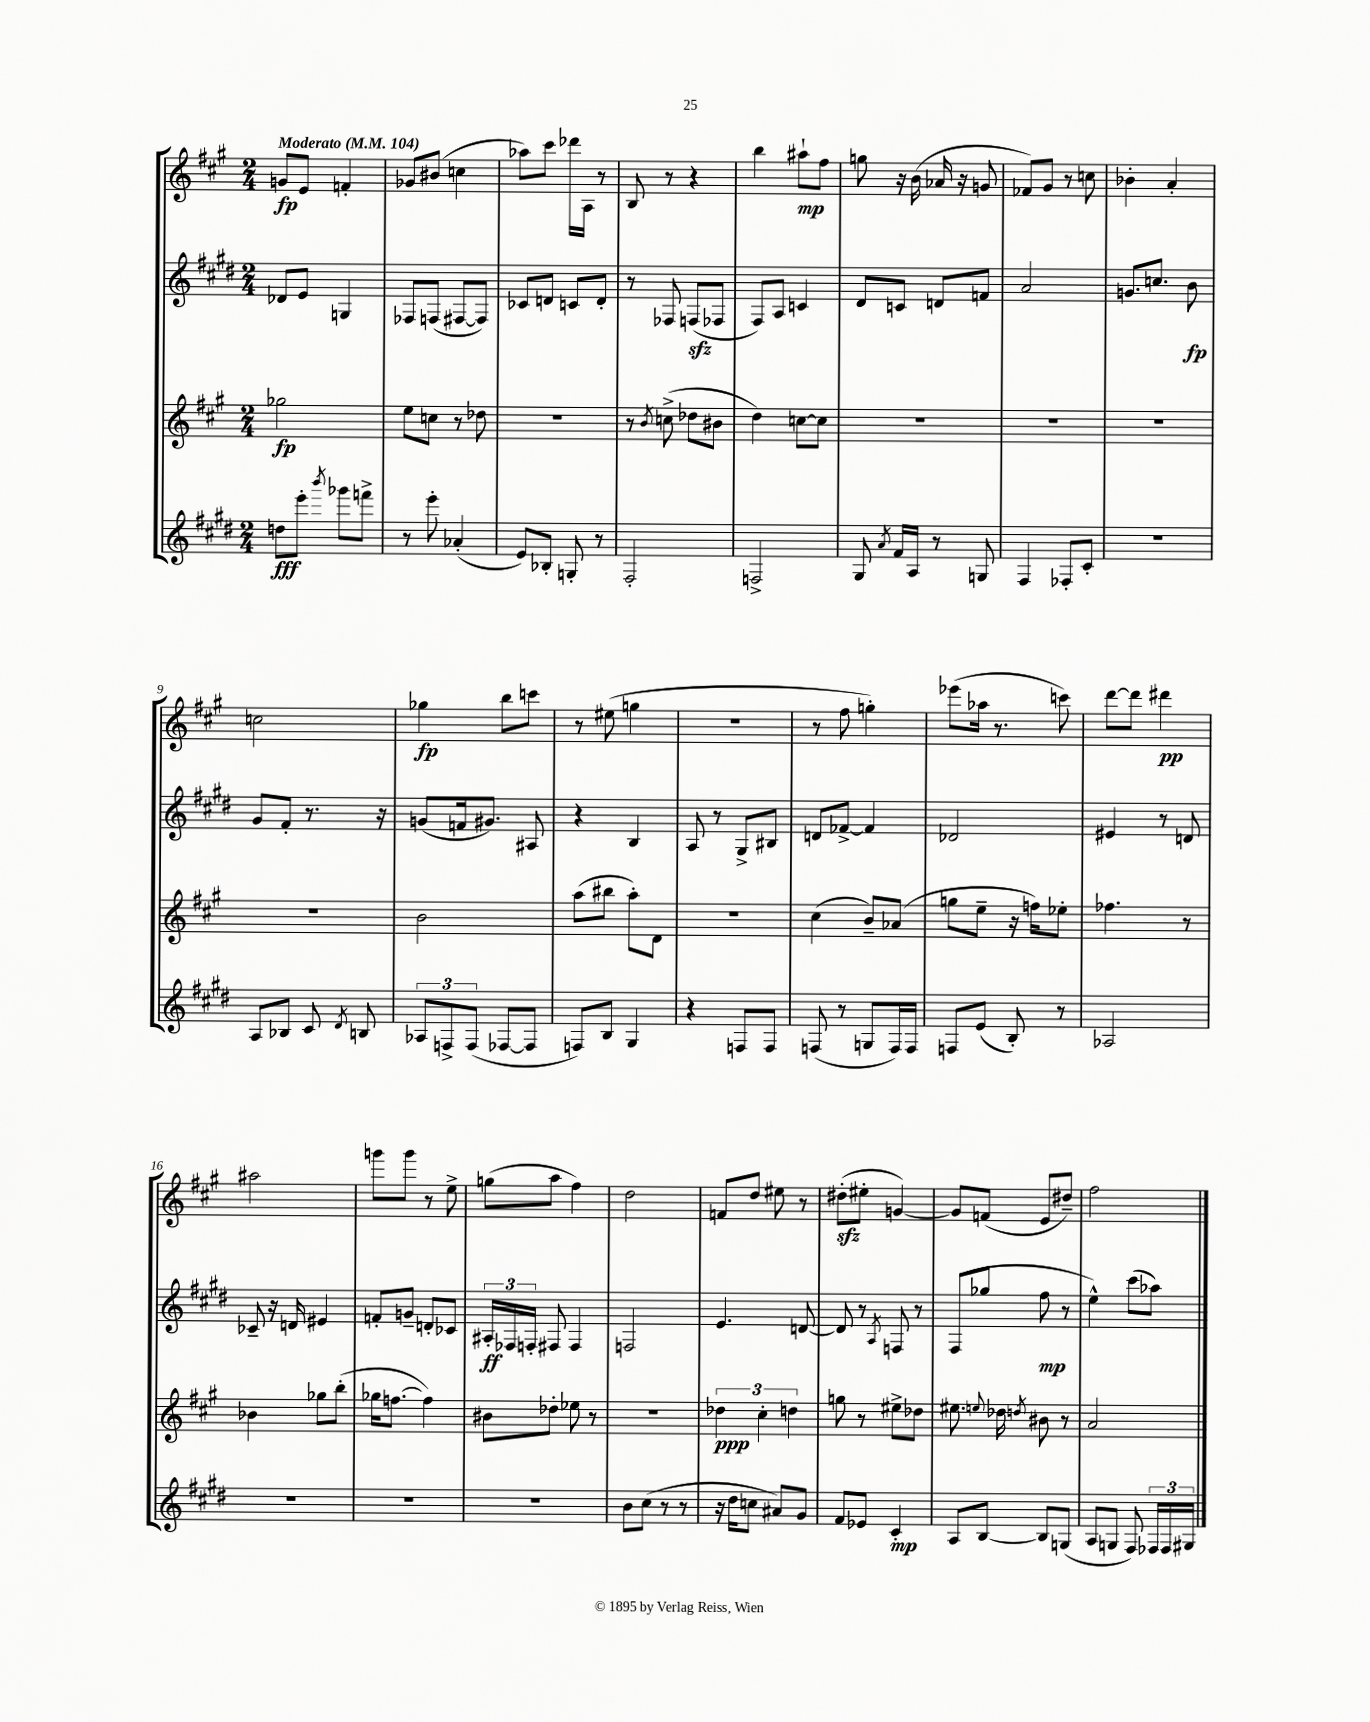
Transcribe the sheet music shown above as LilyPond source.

<<
\new StaffGroup <<
\new Staff = "s0" {
    \clef treble \key a \major \numericTimeSignature \time 2/4 \tempo "Moderato" 4 = 104
    \autoBeamOff g'8[\fp e'8] f'4-. |
    ges'8[ bis'8]( c''4 |
    aes''8[) cis'''8] des'''16[ a16] r8 |
    b8 r8 r4 |
    b''4 ais''8[-!\mp fis''8] |
    g''8 r16 b'16( aes'16 r16 g'8 |
    fes'8[) gis'8] r8 c''8 |
    bes'4-. a'4-. |
    c''2 |
    ges''4\fp b''8[ c'''8] |
    r8 eis''8( g''4 |
    r2 |
    r8 fis''8 g''4-.) |
    ees'''8[( aes''16] r8. c'''8) |
    d'''8[~ d'''8] dis'''4\pp |
    ais''2 |
    g'''8[ g'''8] r8 e''8-> |
    g''8[( a''8] fis''4) |
    d''2 |
    f'8[ d''8] eis''8 r8 |
    dis''8[-.\sfz( eis''8]-. g'4~) |
    g'8[ f'8]( e'8[ dis''8]--) |
    fis''2 \bar "|." |
}
\new Staff = "s1" {
    \clef treble \key e \major \numericTimeSignature \time 2/4
    \autoBeamOff des'8[ e'8] g4 |
    fes8[ f8]( fis8[~ fis8]) |
    ces'8[ d'8] c'8[ d'8]-. |
    r8 fes8 f8[\sfz( fes8] |
    fis8[) a8] c'4 |
    dis'8[ c'8] d'8[ f'8] |
    a'2 |
    g'8.[ c''8.] b'8\fp |
    gis'8[ fis'8]-. r8. r16 |
    g'8[( f'16 gis'8.]) ais8 |
    r4 b4 |
    a8 r8 gis8[-> bis8] |
    d'8[ fes'8]~-> fes'4 |
    des'2 |
    eis'4 r8 d'8 |
    ces'8-- r16 d'16 eis'4 |
    f'8[-. g'8]-- d'8[-. ces'8] |
    \tuplet 3/2 { ais16[-.\ff fes16 f16]-. } fis8 fis4 |
    f2 |
    e'4. d'8~ |
    d'8 r8 \acciaccatura { a8 } f8 r8 |
    fis8[( ges''8] fis''8\mp r8 |
    e''4-^) cis'''8[( aes''8]) \bar "|." |
}
\new Staff = "s2" {
    \clef treble \key a \major \numericTimeSignature \time 2/4
    \autoBeamOff ges''2\fp |
    e''8[ c''8] r8 des''8 |
    R2 |
    r8 \acciaccatura { b'8 } c''8->( des''8[ bis'8] |
    d''4) c''8[~ c''8] |
    R2 |
    R2 |
    R2 |
    R2 |
    b'2 |
    a''8[( bis''8] a''8[-.) d'8] |
    r2 |
    cis''4( b'8[--) aes'8]( |
    g''8[ e''8]-- r16 f''16[) ees''8]-. |
    fes''4. r8 |
    bes'4 ges''8[ b''8]-.( |
    ges''16[ f''8.]~ f''4) |
    bis'8[ des''8]-. ees''8 r8 |
    r2 |
    \tuplet 3/2 { des''4\ppp cis''4-. d''4 } |
    g''8 r8 eis''8[-> des''8] |
    eis''8. \appoggiatura { e''8 } des''16 \acciaccatura { d''8 } bis'8 r8 |
    a'2 \bar "|." |
}
\new Staff = "s3" {
    \clef treble \key e \major \numericTimeSignature \time 2/4
    \autoBeamOff d''8[\fff e'''8]-. \acciaccatura { b'''8 } ges'''8[ f'''8]-> |
    r8 e'''8-. aes'4-.( |
    e'8[) bes8]-. g8-. r8 |
    fis2-. |
    f2-> |
    gis8 \acciaccatura { a'8 } fis'16[ a16] r8 g8 |
    fis4 fes8[-. cis'8]-. |
    R2 |
    a8[ bes8] cis'8 \acciaccatura { dis'8 } b8 |
    \tuplet 3/2 { aes8[ f8-> f8]( } fes8[~ fes8] |
    f8[) b8] gis4 |
    r4 f8[ f8] |
    f8( r8 g8[ f16) f16] |
    f8[ e'8]( b8-.) r8 |
    aes2 |
    R2 |
    R2 |
    R2 |
    b'8[ cis''8]( r8 r8 |
    r16 dis''16[ c''8] ais'8[) gis'8] |
    fis'8[ ees'8] cis'4-.\mp |
    a8[ b8]~ b8[ g8]( |
    a8[ g8] fis8) \tuplet 3/2 { fes16[ fes16 gis16] } \bar "|." |
}
>>
>>
